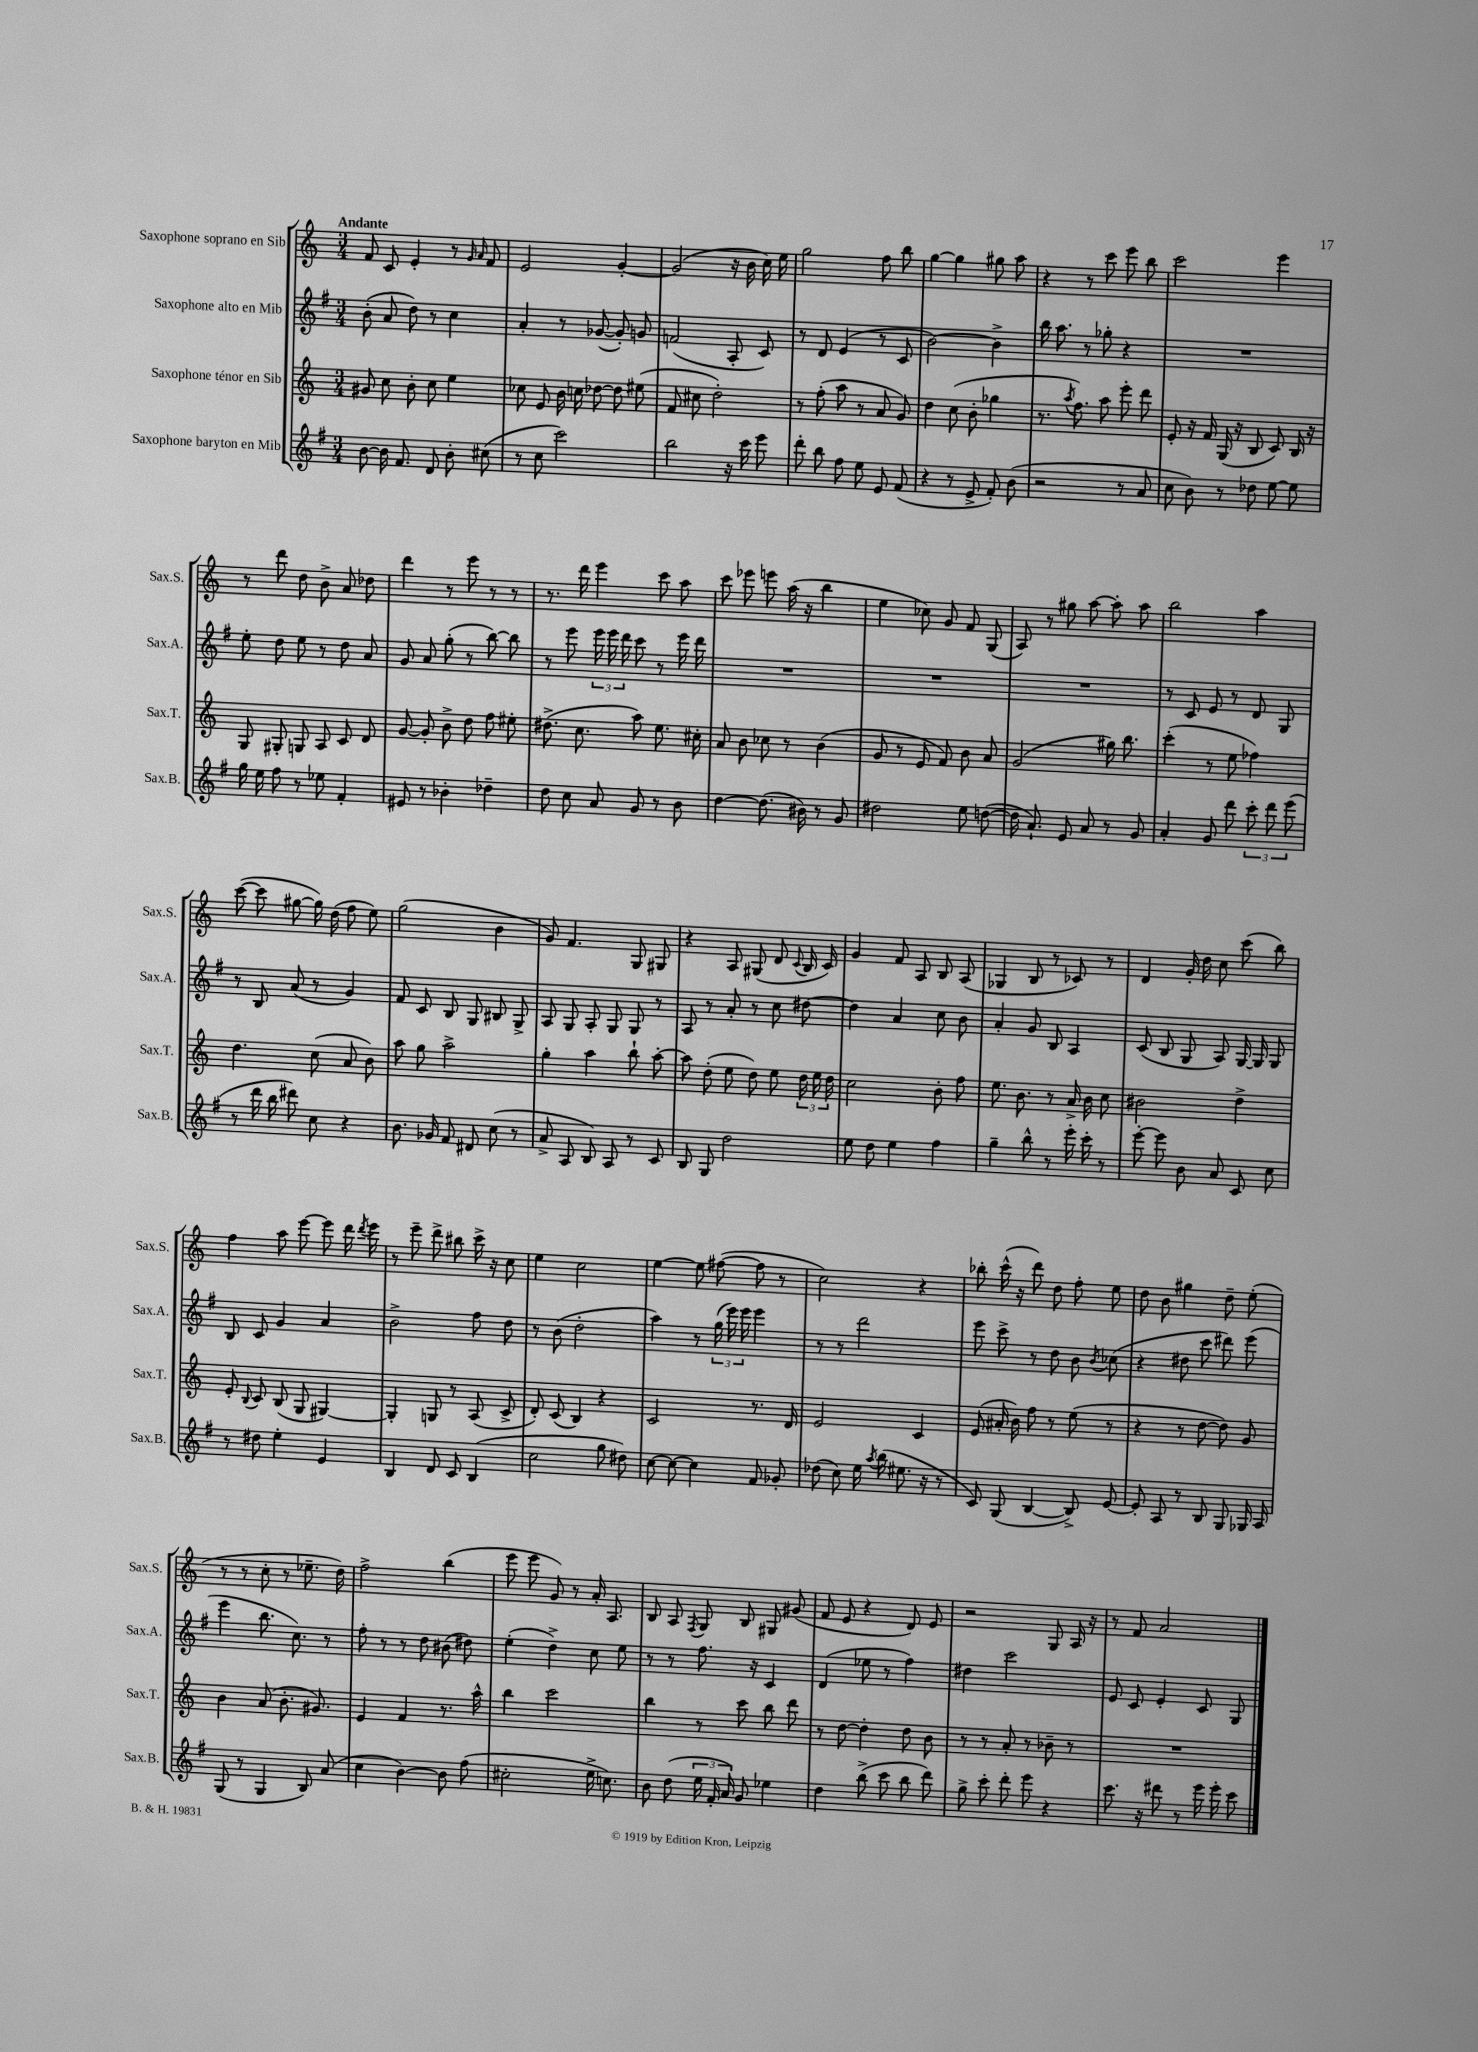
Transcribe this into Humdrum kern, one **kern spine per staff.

**kern	**kern	**kern	**kern
*staff4	*staff3	*staff2	*staff1
*clefG2	*clefG2	*clefG2	*clefG2
*k[f#]	*k[]	*k[f#]	*k[]
*M3/4	*M3/4	*M3/4	*M3/4
[8b	8g#	(8b'	8f
16b]	8cc	8a	8c
8.f#	.	.	.
.	8b'	8dd)	4e'
8d	8cc	8r	.
8b'	4ee	4cc	8r
.	.	.	16qqg
.	.	.	16qqa
(8cc#	.	.	8f
=	=	=	=
8r	8cc-	4a'	2e
8cc	8e	.	.
2ccc)	16b	8r	.
.	16cc	.	.
.	[8dd-	([8g-	.
.	8dd-]	8g-'])	[4g'
.	(8ee#	8g	.
=	=	=	=
2bb	8f	(2f	(2g]
.	8cc#	.	.
.	2dd')	.	.
16r	.	8A'	16r
16ccc	.	.	16b
8eee	.	8c)	16cc)
.	.	.	16ee
=	=	=	=
8ddd'	8r	8r	2gg
8bb	(8ff'	8d	.
8ff#	8aa	(4e	.
8ee	8r	.	.
8e	8a	8r	8ff
(8f#	8g)	8c	8bb
=	=	=	=
4r	4dd	[2b)	[4gg
8r	(8cc	.	4gg]
8e^	8b'	.	.
8f#')	4gg-	4b^]	8gg#
(8b	.	.	8aa
=	=	=	=
2r	8.r	16bb	4r
.	.	8.aa	.
.	8qaa	.	.
.	8.ff)	.	.
.	.	8r	8r
.	8aa	8gg-'	8ccc
8r	8eee'	4r	8eee
8a	8ddd	.	8bb
=	=	=	=
8cc	8e'	2.r	2ccc
8b)	16r	.	.
.	16f	.	.
8r	(16G	.	.
.	16r	.	.
8dd-	8B	.	.
[8ee	8c)	.	4eee
8ee]	16B	.	.
.	16r	.	.
=	=	=	=
16gg	8G	8ee'	8r
16ee	.	.	.
8ff#	8G#'	8dd	8ddd
8r	8G	8ee	8dd
8ee-	8A	8r	8b^
4f#'	8c	8dd	8a
.	8d	8a	8dd-
=	=	=	=
8e#	[8g	8g	4ddd
8r	8g']	8a	.
4b-'	8b^	(8gg'	8r
.	8dd	8r	8eee
4dd-~	8ff	[8bb)	8r
.	8ee#'	8bb]	8r
=	=	=	=
8dd	(8.dd#^	8r	8.r
8cc	.	8eee	.
.	8.cc	.	16ddd
8a	.	24eee	4eee
.	.	24eee	.
.	.	24ddd	.
8g	8aa)	8ccc	.
8r	8.ee	8r	8ccc
8b	.	16eee	8aa
.	16cc#'	16ddd	.
=	=	=	=
[4dd	8a	2.r	8ccc
.	8b	.	8eee-
(8.dd]	8cc-	.	8eee
.	8r	.	(16aa
16b#)	.	.	16r
8r	(4b	.	4bb
8g	.	.	.
=	=	=	=
2dd#	8g	2.r	4ee
.	8r	.	.
.	8e	.	8cc-)
.	8f)	.	8g
8ee	8b	.	8f
([8dd	8a	.	(8G
=	=	=	=
16dd]	(2g	2.r	8A)
8.a`)	.	.	.
.	.	.	8r
8e	.	.	8gg#
8a	.	.	[8aa
8r	16gg#)	.	8aa']
.	8.bb	.	.
8g	.	.	8aa
=	=	=	=
4a'	(4ccc'	8r	2bb
.	.	8c	.
8g	8r	8e	.
8ddd	8ee	8r	.
12ccc'	4ff-)	8d	4aa
12ddd	.	.	.
.	.	8G	.
(12eee	.	.	.
=	=	=	=
8r	4.dd	8r	([8ccc
16ddd	.	8B	8ccc]
16bb	.	.	.
8ddd#)	.	(8a	[8gg#
8cc	(8cc	8r	16gg#])
.	.	.	(16dd
4r	8a	4g)	8ff
.	8b)	.	8ee)
=	=	=	=
8.b	8aa	8f#	(2gg
.	8gg	8c	.
16g-	.	.	.
8f#	2aa^	8B	.
8d#	.	8G	.
(8cc	.	8B#	4b
8r	.	8G^	.
=	=	=	=
8a^	4gg'	8A	8g)
8A	.	8G	4.f
8B)	4aa	8A'	.
8A	.	8G	.
8r	8bb`	8G	8G
8c	[8aa'	8r	8G#
=	=	=	=
8B	8aa]	8A	4r
8G	(8dd'	8r	.
2dd	8ee	8a'	8A
.	8dd)	8r	(8G#
.	8ee	8cc	8d
.	.	.	8qqc
.	24dd	[8dd#	16B
.	24ee	.	.
.	.	.	16c)
.	24dd	.	.
=	=	=	=
8ee	2cc	4dd#]	4g
8dd	.	.	.
4ee	.	4a	8f
.	.	.	8A
4ff#	8b'	8cc	8B
.	8ff	8b	(8A
=	=	=	=
4gg~	8.ee	4a'	4G-
.	8.b	.	.
8bb^^	.	8g	8B
8r	8r	8B	8r
16eee'	16a^	4A	8c-)
16ccc'	16b	.	.
8r	8cc	.	8r
=	=	=	=
[8eee'	2b#	(8c	4d
8eee]	.	8B	.
8b	.	8G	16g'
.	.	.	16dd
8a	.	8A)	8cc
8c	4dd^	[16G	(8ccc
.	.	16G]	.
8cc	.	8G	8bb)
=	=	=	=
8r	8e'	8B	4ff
.	8qqB	.	.
8dd#	8c	8c	.
4ee'	(8B	4g	8aa
.	8G	.	[8eee
4e	[4G#)	4a	8eee]
.	.	.	16ddd
.	.	.	8qddd
.	.	.	16eee
=	=	=	=
4B	4G#']	2b^	8r
.	.	.	8eee~
8d	8G	.	8ddd^
8c	8r	.	8bb#
(4B	(8A	8ff#	16ccc^
.	.	.	16r
.	8c^	8dd	8cc
=	=	=	=
2cc	8d')	8r	4ee
.	(8c	(8b	.
.	4B)	2dd'	2cc
8gg	4r	.	.
8dd#)	.	.	.
=	=	=	=
[8cc	2c	4aa)	[4ee
8cc_	.	.	.
4cc]	.	8r	8ee]
.	.	(24gg	([8ff#
.	.	24eee)	.
.	.	24eee	.
8f#	8.r	4eee	8ff#]
8g-'	.	.	8r
.	16d	.	.
=	=	=	=
(8dd-	2e	8r	2cc)
8cc)	.	8r	.
16ee	.	2ddd	.
8qaa	.	.	.
(16bb	.	.	.
8.ee#	.	.	.
.	4c	.	4r
16r	.	.	.
8r	.	.	.
=	=	=	=
8c)	(8e	8eee	8bb-'
(8G	16a#'	8ccc^	(16ccc^^
.	16b)	.	16r
[4B	8ff	8r	8ddd)
.	8r	8dd	8dd
8B^])	(8ee	8b	8ff'
.	.	8qb	.
[8e	8r	(8cc-	8ee
=	=	=	=
8e']	4r	4r	8dd
8A	.	.	8b
8r	8r	8dd#	4gg#
8B	[8dd	8ccc	.
8G	8dd])	8ddd#)	8dd~
16G-	8g	(8eee	(8ee'
16A	.	.	.
=	=	=	=
(8G	4b	4eee	8r
8r	.	.	8r
4G	(8a	8.bb	8cc'
.	8.b'	.	8r
.	.	8.cc)	.
8B)	.	.	8.ee-~
.	8.g#)	.	.
(8a	.	8r	.
.	.	.	16dd)
=	=	=	=
4cc	4e	8ff#'	2ff^
.	.	8r	.
[4b)	4f	8r	.
.	.	8dd	.
8b]	8.r	(8b#	(4bb
(8ff#	.	8dd#)	.
.	16aa^^	.	.
=	=	=	=
2cc#'	4bb	(4ee'	8eee
.	.	.	8eee
.	2ccc	4dd^)	8g)
.	.	.	8r
16ee^	.	8cc	16a'
8.cc)	.	.	8.A
.	.	8ee	.
=	=	=	=
8b	4bb	8r	8B
(8dd	.	8r	8A
.	.	.	8qF
24ee	8r	8.ff#	8G
24f#'	.	.	.
24a)	.	.	.
8g	8ccc	.	8B
.	.	16r	.
4ee-	8bb	4c	8G#
.	8ddd	.	(8g#
=	=	=	=
4dd	8r	(4d	8f
.	[8dd	.	8e
(8bb^	4dd']	8ee-	4r
8ccc	.	8r	.
8bb	8dd	4ff#)	8d)
8ddd)	8b	.	8e
=	=	=	=
8gg^	8r	4dd#	2r
8ccc'	8r	.	.
8ddd'	8a'	2ccc	.
8eee	8r	.	.
4r	8b-~	.	8G
.	8r	.	16A
.	.	.	16r
=	=	=	=
8.ccc	2.r	8e	8r
.	.	8c	8f
16r	.	.	.
8ddd#	.	4e'	2a
8r	.	.	.
16eee	.	8c	.
16eee'	.	.	.
8ccc	.	8G	.
==	==	==	==
*-	*-	*-	*-
